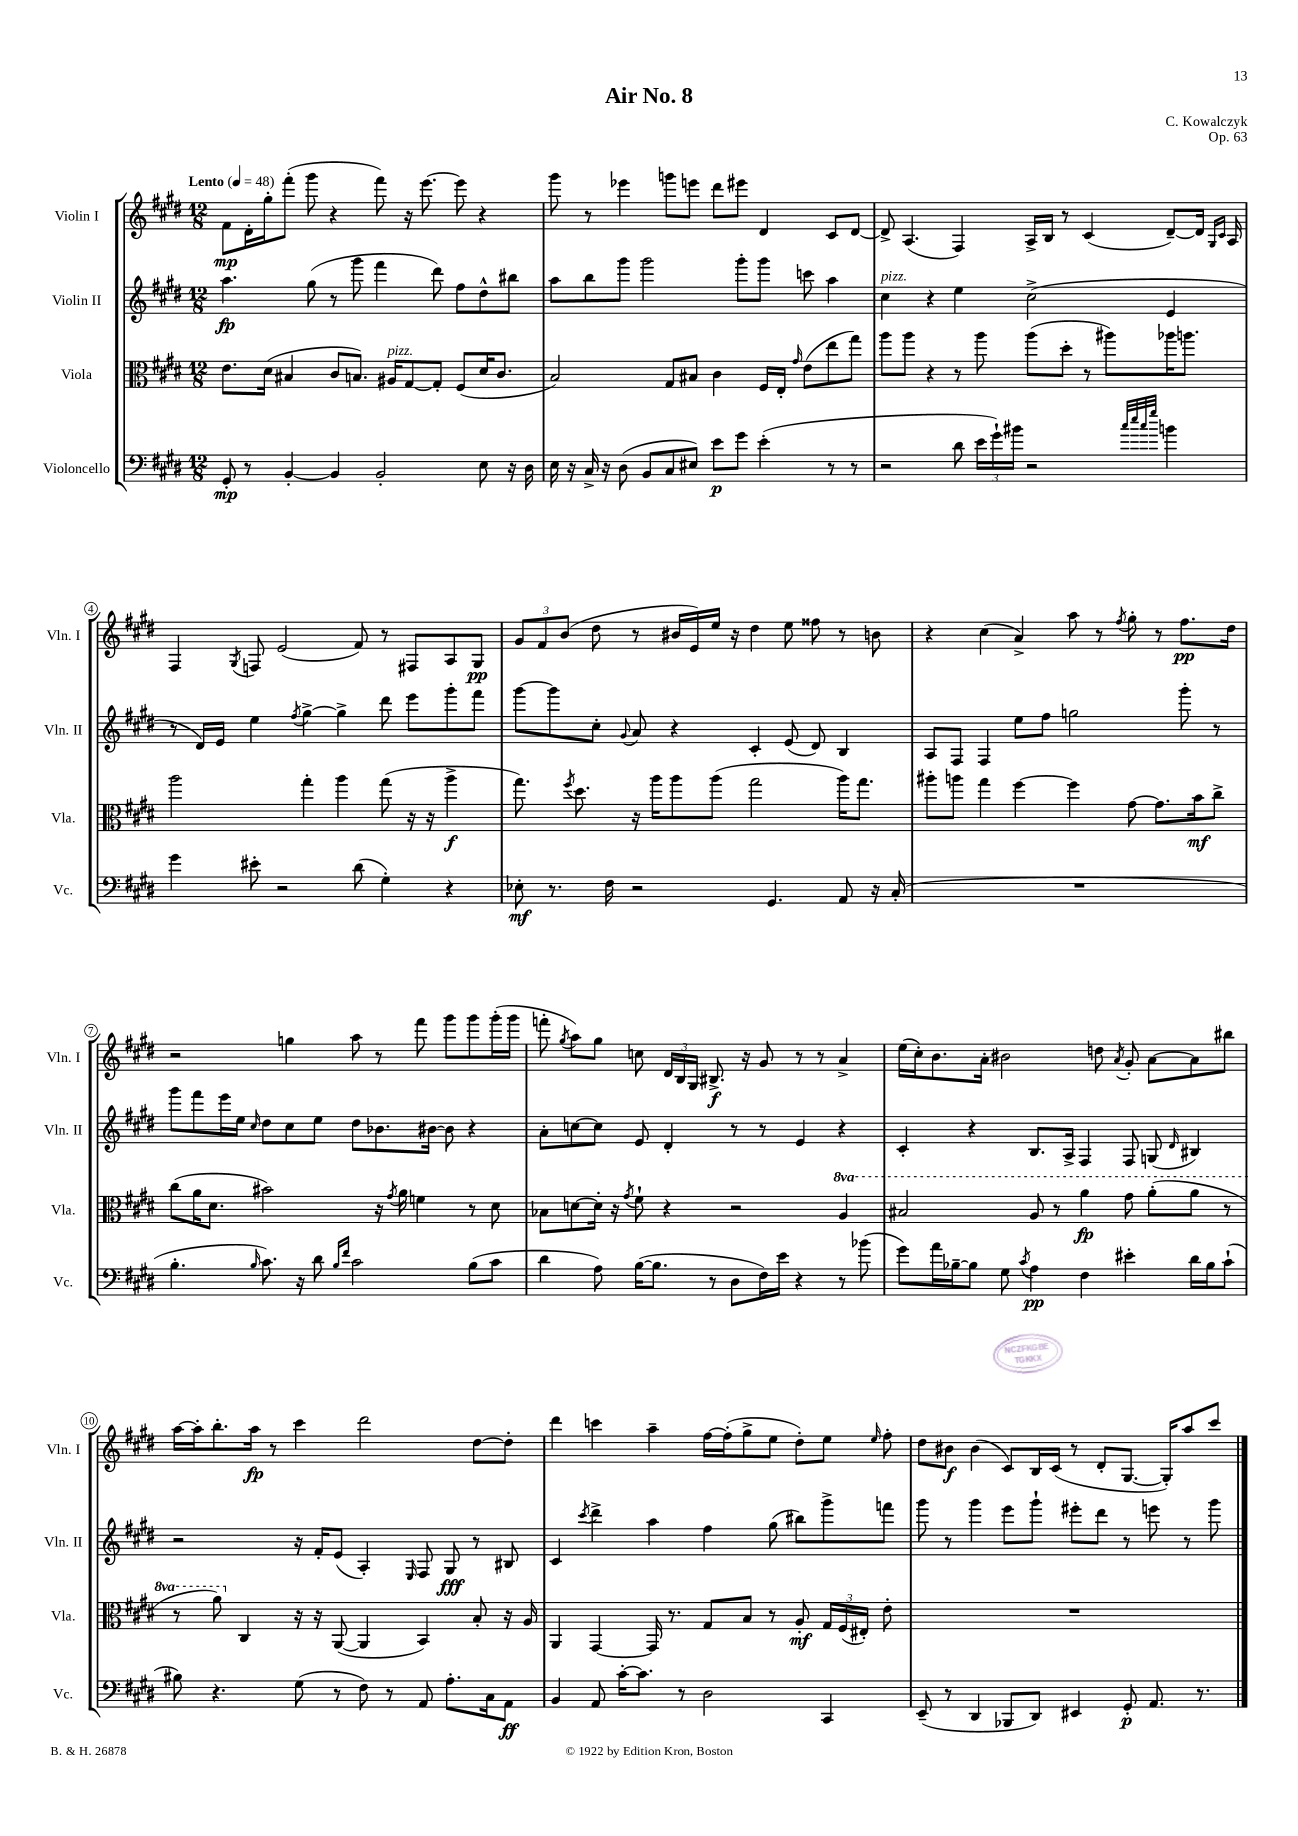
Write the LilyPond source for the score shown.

\header { title = "Air No. 8" composer = "C. Kowalczyk" opus = "Op. 63" }
<<
\new StaffGroup <<
\new Staff = "s0" \with { instrumentName = "Violin I" shortInstrumentName = "Vln. I" } {
    \clef treble \key e \major \numericTimeSignature \time 12/8 \tempo "Lento" 4 = 48
    \autoBeamOff fis'8[\mp dis'16-. gis''16-. fis'''8]-.( gis'''8 r4 fis'''8) r16 e'''8.~ e'''8 r4 |
    gis'''8 r8 ees'''4 g'''8[ e'''8] dis'''8[ eis'''8] dis'4 cis'8[ dis'8]~ |
    dis'8-> a4.( fis4) a16[-> b16] r8 cis'4( dis'8[~--) dis'16] \grace { gis16[ cis'16] } a16 |
    fis4 \acciaccatura { gis8 } f8 e'2( fis'8) r8 fis8[ a8 gis8]\pp |
    \tuplet 3/2 { gis'8[ fis'8 b'8]( } dis''8 r8 bis'16[ e'16) e''16] r16 dis''4 e''8 fisis''8 r8 b'8 |
    r4 cis''4( a'4->) a''8 r8 \acciaccatura { fis''8 } gis''8-. r8 fis''8.[\pp dis''16] |
    r2 g''4 a''8 r8 fis'''8 gis'''8[ gis'''8 gis'''16-.( gis'''16] |
    f'''8-. \acciaccatura { gis''8 } a''8[) gis''8] c''8 \tuplet 3/2 { dis'16[ b16 gis16] } bis8.->\f r16 gis'8 r8 r8 a'4-> |
    e''16[( cis''16-.) b'8. a'16]-. bis'2 d''8 \acciaccatura { a'8 } gis'8-. a'8[~ a'8 bis''8] |
    a''16[~ a''16-. b''8.-. a''16]\fp r8 cis'''4 dis'''2 dis''8[~ dis''8]-. |
    dis'''4 c'''4 a''4-- fis''16[~ fis''16-.( gis''8-> e''8] dis''8[-.) e''8] \grace { e''16 } fis''8-. |
    dis''8[ bis'8]\f bis'4( cis'8[) b16 cis'16]( r8 dis'8[-. gis8.]~ gis16[-.) a''8 cis'''8] \bar "|." |
}
\new Staff = "s1" \with { instrumentName = "Violin II" shortInstrumentName = "Vln. II" } {
    \clef treble \key e \major \numericTimeSignature \time 12/8
    \autoBeamOff a''4.\fp gis''8( r8 gis'''8 fis'''4 dis'''8) fis''8[ dis''8-^ bis''8] |
    a''8[ b''8 gis'''8] gis'''2 gis'''8[-. gis'''8] c'''8 a''4 |
    cis''4^\markup { \italic "pizz." } r4 e''4 cis''2->( e'4 |
    r8 dis'16[) e'16] e''4 \acciaccatura { fis''8 } gis''4~-> gis''4-> dis'''8 e'''8[ gis'''8-. fis'''8] |
    gis'''8[~ gis'''8 cis''8]-. \appoggiatura { gis'8 } a'8 r4 cis'4-. e'8( dis'8) b4 |
    a8[ fis8] fis4 e''8[ fis''8] g''2 gis'''8-. r8 |
    gis'''8[ fis'''8 e'''16 e''16] \grace { cis''16 } dis''8[ cis''8 e''8] dis''8[ bes'8. bis'16]~ bis'8 r4 |
    a'8[-. c''8~ c''8] e'8 dis'4-. r8 r8 e'4 r4 |
    cis'4-. r4 b8.[ a16]-> fis4 fis8 g8( \grace { dis'16 } bis4) |
    r2 r16 fis'16[-. e'8]( a4-.) \grace { e16 } fis8 gis8\fff r8 bis8 |
    cis'4 \acciaccatura { cis'''8 } dis'''4-> a''4 fis''4 gis''8( bis''8[) gis'''8-> f'''8] |
    gis'''8 r8 gis'''4 e'''8[ gis'''8]-! eis'''8[-. dis'''8] r8 e'''8 r8 gis'''8 \bar "|." |
}
\new Staff = "s2" \with { instrumentName = "Viola" shortInstrumentName = "Vla." } {
    \clef alto \key e \major \numericTimeSignature \time 12/8 \set Staff.ottavationMarkups = #ottavation-simple-ordinals
    \autoBeamOff e'8.[ dis'16]( bis4 cis'8[ b8.]) ais16[^\markup { \italic "pizz." } gis8~ gis8]-. fis8[( dis'16 cis'8.] |
    b2) gis8[ bis8] cis'4 fis16[ e16]-. \grace { gis'16 } e'8[( e''8 gis''8]) |
    a''8[ a''8] r4 r8 a''8 a''8[( dis''8]-. r8 ais''8[) aes''16 a''8.] |
    a''2 gis''4-. a''4 gis''8( r16 r16 a''4->\f |
    gis''8.) \acciaccatura { fis''8 } dis''8. r16 a''16[ a''8 a''8]( gis''2 a''16[) gis''8.] |
    ais''8[-. a''8] gis''4 fis''4~ fis''4 gis'8~ gis'8.[ b'16\mf cis''8]-> |
    cis''8[( a'16 dis'8.] bis'2) r16 \acciaccatura { gis'8 } a'16 f'4 r8 dis'8 |
    bes8[ d'8~ d'16]-. r16 \acciaccatura { gis'8 } fis'8-! r4 r2 \ottava #1 a'4 |
    bis'2 a'8 r8 a''4\fp gis''8 a''8[-.( a''8] r8 |
    r8 a''8) \ottava #0 cis4 r16 r16 a,8~( a,4 b,4) b8-. r16 a16 |
    a,4 gis,4~ gis,16 r8. gis8[ b8] r8 a8-.\mf \tuplet 3/2 { gis16[ fis16( eis16]-.) } e'8-. |
    R1. \bar "|." |
}
\new Staff = "s3" \with { instrumentName = "Violoncello" shortInstrumentName = "Vc." } {
    \clef bass \key e \major \numericTimeSignature \time 12/8
    \autoBeamOff gis,8-.\mp r8 b,4~-. b,4 b,2-. e8 r16 dis16 |
    e16 r16 cis16-> r16 dis8( b,8[ cis8 eis8]) e'8[\p gis'8] e'4-.( r8 r8 |
    r2 dis'8 \tuplet 3/2 { e'16[ gis'16-!) bis'16] } r2 \grace { cis''32[ e''32 cis''32 gis''32] } b'4 |
    gis'4 eis'8-. r2 dis'8( gis4-.) r4 |
    ees8-.\mf r8. fis16 r2 gis,4. a,8 r16 cis16-.( |
    R1. |
    b4.-. \grace { b16 } cis'8.) r16 dis'8 \grace { b16[ fis'16] } cis'2 b8[( cis'8] |
    dis'4 a8) b16[~( b8.] r8 dis8[ fis16) e'16] r4 r8 bes'8( |
    gis'8[) a'16 bes16~-- bes8] gis8 \acciaccatura { cis'8 } a4\pp fis4 eis'4-. dis'16[ bes16 cis'8]-!( |
    bis8) r4. gis8( r8 fis8) r8 a,8 a8.[-. cis16 a,8]\ff |
    b,4 a,8 cis'16[~-. cis'8.] r8 dis2 cis,4 |
    e,8--( r8 dis,4 bes,,8[ dis,8]) eis,4 gis,8-.\p a,8. r8. \bar "|." |
}
>>
>>
\layout { \context { \Score \override BarNumber.stencil = #(make-stencil-circler 0.1 0.3 ly:text-interface::print) } }
